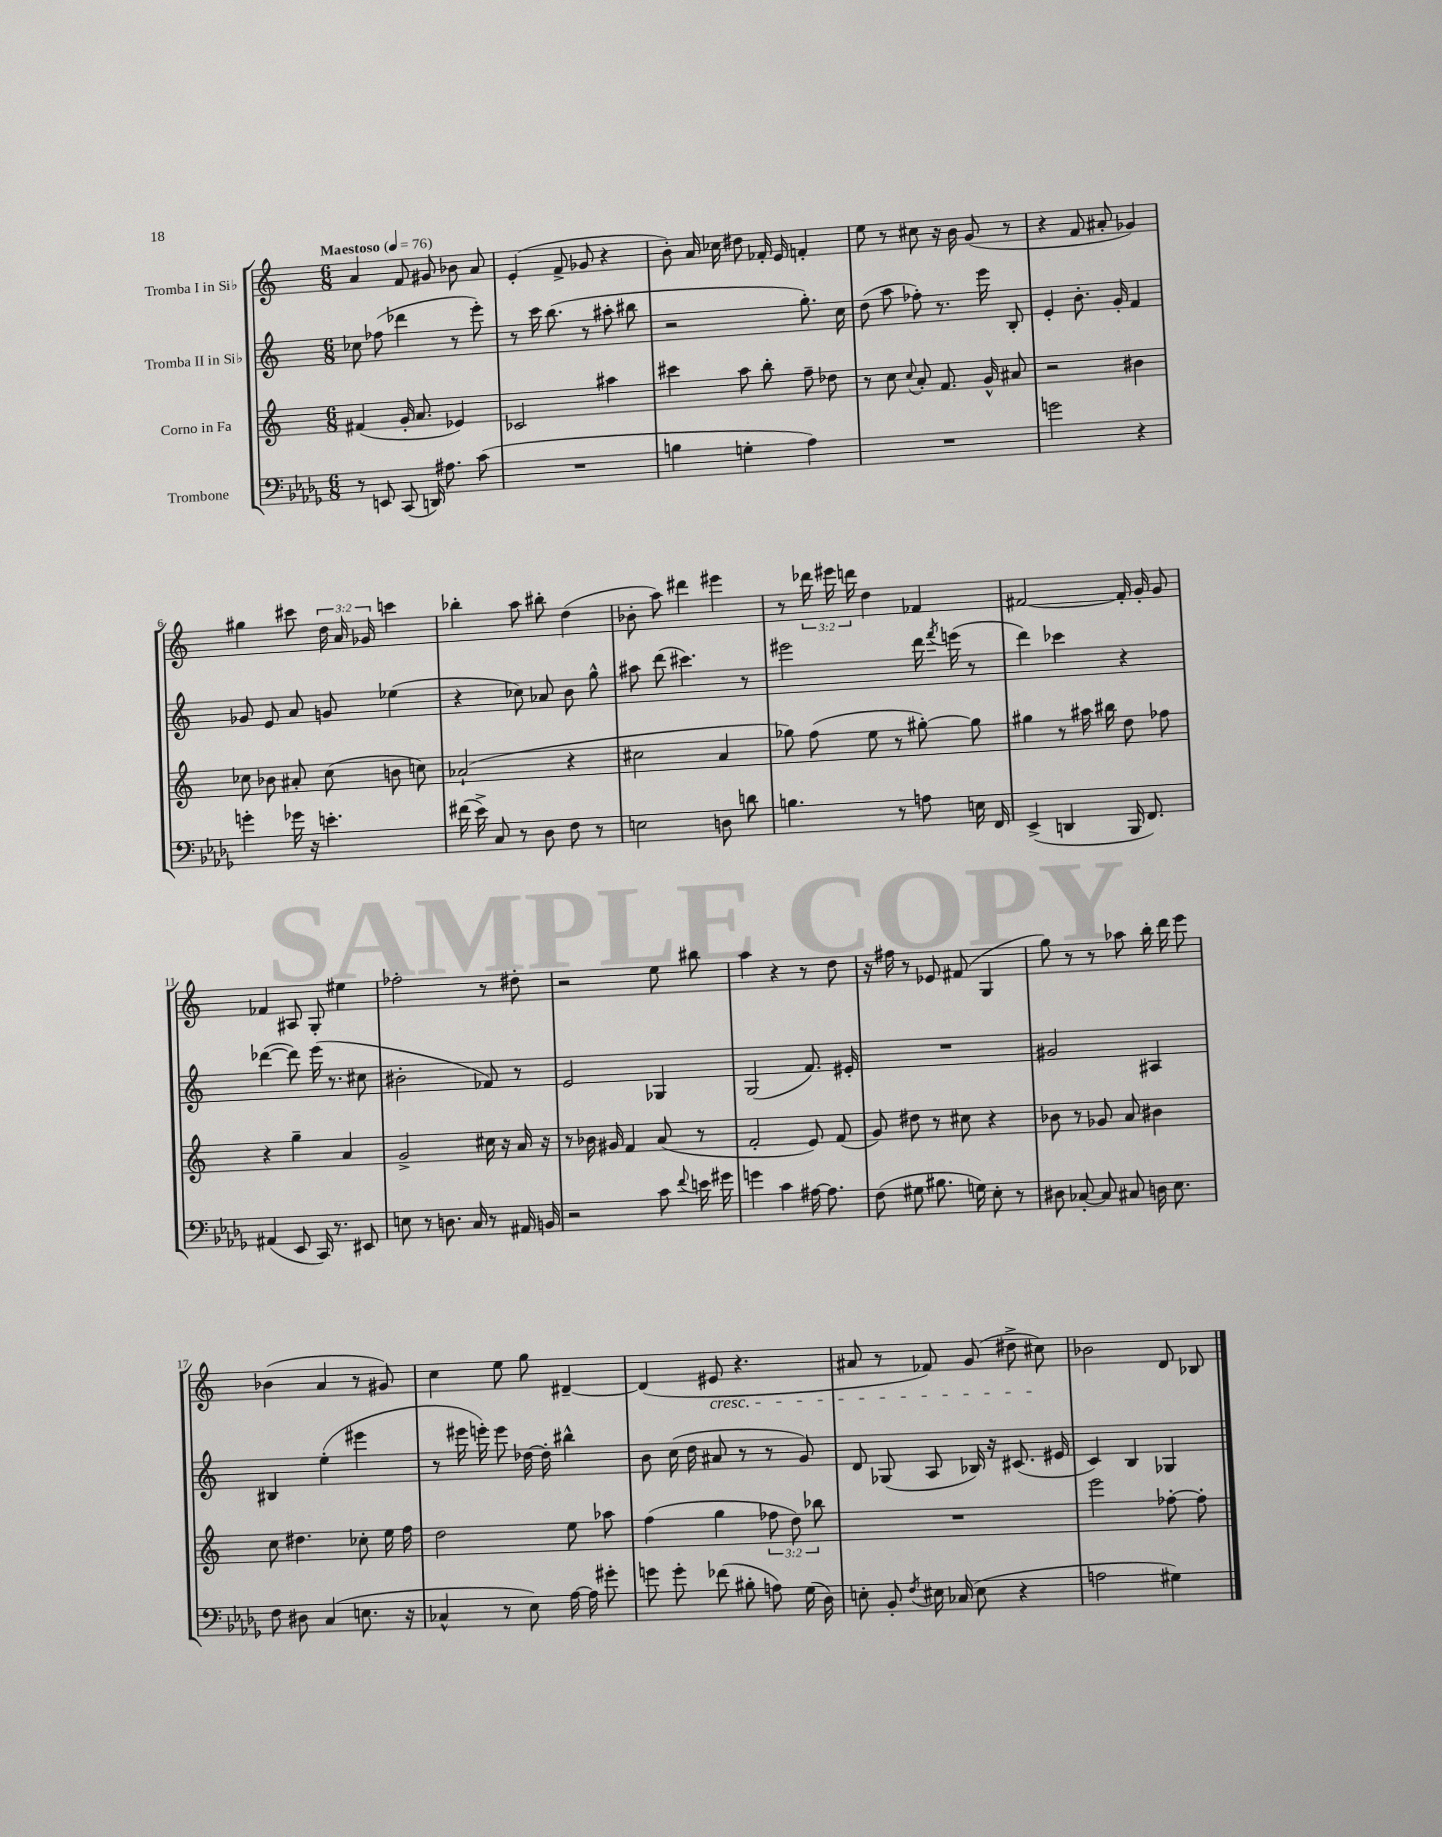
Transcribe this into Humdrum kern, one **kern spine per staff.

**kern	**kern	**kern	**kern
*part4	*part3	*part2	*part1
*staff4	*staff3	*staff2	*staff1
*I"Trombone	*I"Corno in Fa	*I"Tromba II in Si♭	*I"Tromba I in Si♭
*clefF4	*clefG2	*clefG2	*clefG2
*k[b-e-a-d-g-]	*k[]	*k[]	*k[]
*M6/8	*M6/8	*M6/8	*M6/8
*MM76	*MM76	*MM76	*MM76
=1	=1	=1	=1
!	!	!	!LO:TX:a:B:t=Maestoso
8r	(4f#X/	8cc-X\	4a/
8EEn/	.	(8ff-X\	.
(8CC/	16g'/	4ddd-X\	8f/
.	8.a/	.	.
16DDn/)	.	.	8g#X/
8.A#X\	.	.	.
.	4e-X/)	8r	8b-X\
(8c\	.	8eee'\)	8a/
=2	=2	=2	=2
2.r	2c-X/	8r	(4e'/
.	.	16ccc\	.
.	.	(8.bb\	.
.	.	.	8f^/
.	.	8r	8g-X/
.	4aa#X\	8aa#X'\	4r
.	.	8bb#X\	.
=3	=3	=3	=3
4Bn\	4ccc#X\	2r	8b'\)
.	.	.	16a/
.	.	.	16cc-X\
4Gn'\	8aa\	.	8dd#X\
.	8bb'\	.	16f-X'/
.	.	.	16e/
4A-\)	8ff~\	8.gg'\)	4fn'/
.	8dd-X\	.	.
.	.	16cc\	.
=4	=4	=4	=4
2.r	8r	(8dd\	8ee\
.	8cc\	8aa\	8r
.	8qqcc/	.	.
.	8a'/	8ff-X'\)	8cc#X\
.	8.f/	8.r	16r
.	.	.	16b\
.	.	.	(8g/
.	16g^^/	16eee\	.
.	8a#X/	8B'/	8r
=5	=5	=5	=5
2gn\	2r	4e'/	4r
.	.	8.b'\	8f/
.	.	.	8a#X'/
.	.	16g'/	.
4r	4b#X\	4f/	4g-X/)
!!LO:LB:g=z
=6	=6	=6	=6
4gn'\	8cc-X\	8g-X/	4gg#X\
.	8b-X\	8e/	.
16g-X\	8a#X'/	8a/	8ccc#X\
16r	.	.	.
4.en'\	(8cc-\	8gn/	24dd\
.	.	.	24a/
.	.	.	24g-X/
.	8bn\	(4ee-X\	4cccn\
.	8ccn\)	.	.
=7	=7	=7	=7
(16f#X\	(2a-X`/	4r	4bb-X'\
16e-^\)	.	.	.
8C/	.	.	.
8r	.	8cc-X\)	8aa\
8D-\	.	8a-X/	8bb#X'\
8F\	4r	8b\	(4dd\
8r	.	8gg^^\	.
=8	=8	=8	=8
2En\	2cc#X\	8aa#X\	8b-X'\
.	.	(8ddd\	8aa\)
.	.	4.ccc#X\)	4ddd#X\
8Dn\	4a/	.	4eee#X\
8dn\	.	8r	.
=9	=9	=9	=9
4.Bn\	8gg-X\)	2eee#X\	8r
.	(8ff\	.	24ddd-X\
.	.	.	24eee#X\
.	.	.	24dddn\
.	8ee\	.	4dd\
8r	8r	.	.
8An\	[8gg#X'\)	16ddd\	4f-X/
.	.	8qfff/	.
.	.	(16eeen\	.
16En\	8gg#\]	8r	.
16FF/	.	.	.
=10	=10	=10	=10
(4EE-^/	4gg#X\	4ddd\)	[2f#X/
4DDn/	8r	4ccc-X\	.
.	16aa#X\	.	.
.	16bb#X\	.	.
16BBB-/	8dd\	4r	16f#'/]
8.FF/)	.	.	16g'/
.	8ff-X\	.	8g/
!!LO:LB:g=z
=11	=11	=11	=11
(4AA#X/	4r	([4ddd-X\	4f-X/
8EE-/	4gg~\	8ddd-\])	8A#X/
16CC/)	.	(16eee\	8G'/
8.r	.	8.r	.
.	4a/	.	4ee#X\
8EE#X/	.	8cc#X\	.
=12	=12	=12	=12
8En\	2g^/	2b#X'\	2ff-X'\
8r	.	.	.
8.Dn\	.	.	.
16C/	.	.	.
8r	16cc#X\	8f-X/)	8r
.	16r	.	.
16AA#X/	16a/	8r	8dd#X'\
16BBn/	16r	.	.
=13	=13	=13	=13
2r	8r	2e/	2r
.	16b-X\	.	.
.	16g#X/	.	.
.	4f/	.	.
8c\	(8a/	4G-X/	8ee\
8qqf/	.	.	.
16en\	8r	.	8bb#X\
16g#X\	.	.	.
=14	=14	=14	=14
4gn\	2f'/	(2G/	4aa\
4c\	.	.	4r
[16A#X\	8e/)	8.f/)	8r
8.A#\]	.	.	.
.	(8f/	.	8dd\
.	.	16e#X'/	.
=15	=15	=15	=15
(8F\	8g/)	2.r	16r
.	.	.	16ff#X\
8G#X\	8dd#X\	.	8r
8.B#X\	8r	.	8e-X/
.	8cc#X\	.	(8f#X/
16Gn\)	.	.	.
8E-'\	4r	.	4G/
8r	.	.	.
=16	=16	=16	=16
8D#X\	8b-X\	2g#X/	8gg\)
[8C-X'/	8r	.	8r
8C-/]	8g-X/	.	8r
8C#X/	8a/	.	8aa-X\
16Dn\	4b#X\	4A#X/	16bb'\
8.E-\	.	.	16ddd\
.	.	.	8eee\
!!LO:LB:g=z
=17	=17	=17	=17
8F\	8cc\	4B#X/	(4b-X\
8D#X\	4.dd#X\	.	.
(4C/	.	(4ee'\	4a/
8.En\	8cc-X'\	4eee#X\	8r
.	16ee\	.	8g#X/)
16r	16ff\	.	.
=18	=18	=18	=18
4C-X^^/	2dd\	8r	4cc\
.	.	16eee#X\	.
.	.	16eeen'\)	.
8r	.	8eee\	8ee\
8E-\)	.	[16dd-X\	8gg\
.	.	16dd-'\]	.
[16A-\	8ee\	4bb#X^^\	[4d#X~/
16A-\]	.	.	.
8g#X'\	8aa-X\	.	.
=19	=19	=19	=19
8gn\	(4ff\	8b\	(4d#/]
8g'\	.	(16cc\	.
.	.	16dd\	.
!	!	!	!LO:TX:b:i:t=cresc.
(8f-X\	4gg\	8a#X/	8e#X/
8B#X'\	.	8r	4.r
8An\)	12ff-X\	8r	.
.	12dd\)	.	.
(16G-\	.	8g/)	.
.	12bb-X\	.	.
16D-\)	.	.	.
=20	=20	=20	=20
8En'\	2.r	8d/	8a#X/
8BB-'/	.	(8G-X/	8r
8qF/	.	.	.
16E#X\	.	8A/	8f-X/)
(16C-X/	.	.	.
8E#\	.	16B-X/)	(8g/
.	.	16r	.
4r	.	(8.c#X/	8dd#X^\
.	.	.	8cc#X\)
.	.	16e#X/	.
=21	=21	=21	=21
2An\	2eee\	4c/)	2b-X\
.	.	4B/	.
4G#X\)	[8ff-X'\	4G-X/	8d/
.	8ff-'\]	.	8B-X/
==	==	==	==
*-	*-	*-	*-
